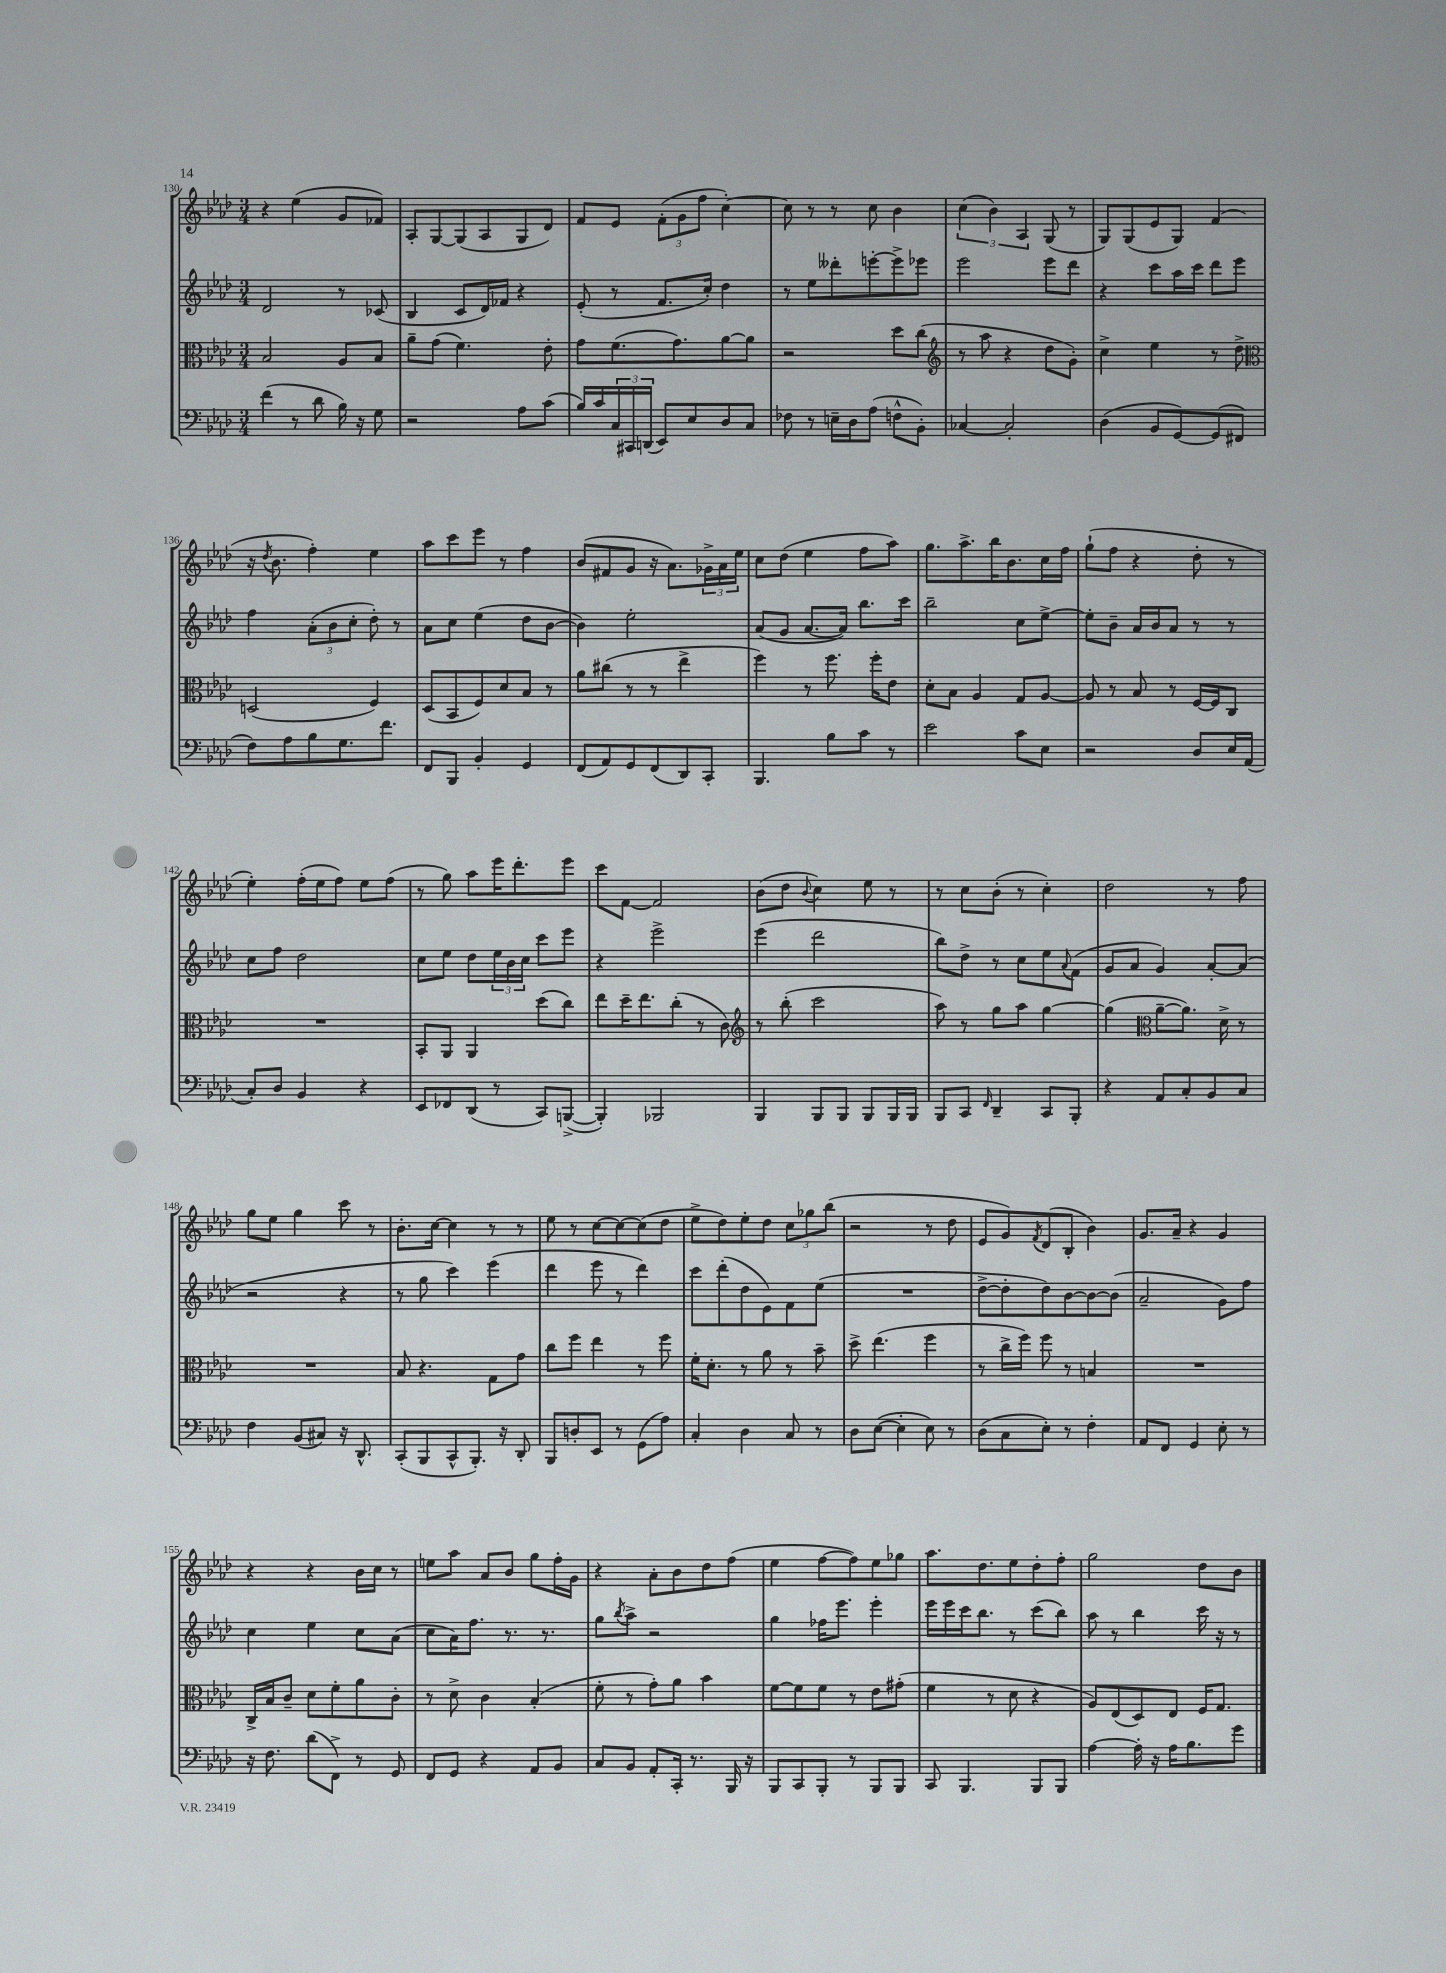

**kern	**kern	**kern	**kern
*staff4	*staff3	*staff2	*staff1
*clefF4	*clefC3	*clefG2	*clefG2
*k[b-e-a-d-]	*k[b-e-a-d-]	*k[b-e-a-d-]	*k[b-e-a-d-]
*M3/4	*M3/4	*M3/4	*M3/4
(4f\	2B-/	2d-/	4r
8r	.	.	(4ee-\
8d-\	.	.	.
16B-\)	8A-/L	8r	8g/L
16r	.	.	.
8G\	8B-/J	(8c-/	8f-/J)
=	=	=	=
2r	8a-~\L	4B-/	8A-'/L
.	(8g\J	.	[8G/
.	4.f\)	8c/L	(8G/]
.	.	16d-/L)	8A-/
.	.	16f-/JJ	.
8A-\L	.	4r	8G/
(8c\J	8e-'\	.	8d-/J)
=	=	=	=
16B-/LL)	8g\L	(8e-'/	8f/L
16c/	.	.	.
24C/	(8.f\	8r	8e-/J
24CC#/	.	.	.
(24DD/JJ	.	.	.
8EE-/L)	.	8.f/L	(12f'\L
.	8.g\)	.	.
.	.	.	12g\
8E-/	.	.	.
.	.	.	12ff\J
.	.	16cc'/Jk)	.
8D-/	[8a-\	4dd-\	[4cc'\)
8C/J	8a-\]J	.	.
=	=	=	=
8F-\	2r	8r	8cc\]
8r	.	8ee-\L	8r
16E~\LL	.	8ddd--'\	8r
16D-\J	.	.	.
(8A-\J	.	[8eee'\	8cc\
8F^^\L	8dd-\L	8eee^\]	4b-\
8BB-'\J)	(8cc\J	8eee-\J	.
=	=	=	=
*	*clefG2	*	*
[4C-/	8r	2eee-\	(6cc\
.	8aa-\	.	.
.	.	.	6b-\)
2C-'/]	4r	.	.
.	.	.	6A-/
.	8dd-\L	8eee-\L	(8G/
.	8g'\J)	8ddd-\J	8r
=	=	=	=
(4D-\	4cc^\	4r	8G/L)
.	.	.	(8G/
8BB-/L	4ee-\	8ccc\L	8e-/
[8GG/)	.	16aa-\L	8G/J)
.	.	16ccc\JJ	.
(8GG/]	8r	8ddd-\L	(4f/
8FF#/J	8dd-^\	8eee-\J	.
=	=	=	=
*	*clefC3	*	*
8F\L)	(2D/	4ff\	16r
.	.	.	8qdd-/
.	.	.	8.b-\
8A-\	.	.	.
8B-\	.	(12a-'\L	4ff'\)
.	.	12b-\	.
8.G\	.	.	.
.	.	12cc'\J	.
.	4F/)	8dd-'\)	4ee-\
8.f\J	.	.	.
.	.	8r	.
=	=	=	=
8FF/L	(8D-/L	8a-\L	8aa-\L
8BBB-/J	8BB-/	8cc\J	8ccc\
4BB-'/	8F/)	(4ee-\	8eee-\J
.	8d-/	.	8r
4GG/	8B-/J	8dd-\L	4ff\
.	8r	[8b-\J	.
=	=	=	=
(8FF/L	8a-\L	4b-\])	(8b-/L
8AA-/)	(8cc#\J	.	8f#/
8GG/	8r	2ee-'\	8g/J
(8FF/	8r	.	16r
.	.	.	8.a-\L)
8DD-/)	4ee-^\	.	.
8CC'/J	.	.	24g-^\L
.	.	.	24a-\
.	.	.	24ee-\JJ
=	=	=	=
4.BBB-/	4ff\)	(8a-/L	8cc\L
.	.	8g/J	(8dd-\J
.	8r	[8.a-/L	4ee-\
8B-\L	8.ff\	.	.
.	.	16a-/]Jk)	.
8c\J	.	8.bb-\L	8ff\L
.	16ff'\LK	.	.
8r	8e-\J	.	8aa-\J)
.	.	16ccc\Jk	.
=	=	=	=
2e-\	8d-'\L	2bb-~\	8.gg\L
.	8B-\J	.	.
.	.	.	8.aa-^\
.	4A-/	.	.
.	.	.	16bb-\K
.	.	.	8.b-\
8c\L	8G/L	8cc\L	.
8E-\J	[8A-/J	[8ee-^\J	16cc\L
.	.	.	16ff\JJ
=	=	=	=
2r	8A-/]	8ee-'\]L	(8gg`\L
.	8r	8b-~\J	8ff\J
.	8B-/	16a-/LL	4r
.	.	16b-/J	.
.	8r	8a-/J	.
8D-/L	[16F/LL	8r	8dd-'\
.	16F/]J	.	.
16E-/L	8C/J	8r	8r
(16AA-/JJ	.	.	.
=	=	=	=
8C'/L)	2.r	8cc\L	4ee-'\)
8D-/J	.	8ff\J	.
4BB-/	.	2dd-\	(16ff'\LL
.	.	.	16ee-\J
.	.	.	8ff\J)
4r	.	.	8ee-\L
.	.	.	(8ff\J
=	=	=	=
8EE-/L	8BB-'/L	8cc\L	8r
8FF-/	8AA-/J	8ee-\J	8gg\)
(8DD-/J	4AA-/	8dd-\L	8aa-\L
8r	.	24ee-\L	16eee-\K
.	.	24b-\	.
.	.	.	8.ddd-'\
.	.	24cc\JJ	.
8CC/L)	(8dd-\L	8ccc\L	.
([8BBB^/J	8cc\J)	8eee-\J	8eee-\J
=	=	=	=
4BBB'/])	8ee-\L	4r	8ccc\L
.	16dd-~\K	.	[8f\J
.	8.ee-\	.	.
2BBB-/	.	2eee-^\	2f/]
.	(8cc'\J	.	.
.	8r	.	.
.	8c\)	.	.
=	=	=	=
*	*clefG2	*	*
4BBB-/	8r	(4eee-\	(8b-\L
.	(8bb-'\	.	8dd-\J
.	.	.	8qqb-/
8BBB-/L	2ccc\	2ddd-\	4cc\)
8BBB-/J	.	.	.
8BBB-/L	.	.	8ee-\
16BBB-/L	.	.	8r
16BBB-/JJ	.	.	.
=	=	=	=
8BBB-/L	8aa-\)	8bb-\L)	8r
8CC/J	8r	8dd-^\J	8cc\L
16qqFF/	.	.	.
4DD-~/	8gg\L	8r	(8b-'\J
.	8aa-\J	8cc\L	8r
8CC/L	[4gg\	8ee-\	4cc'\)
.	.	8qqa-/	.
8BBB-'/J	.	(8f\J	.
=	=	=	=
4r	(4gg\]	8g/L	2dd-\
.	.	8a-/J	.
*	*clefC3	*	*
8AA-/L	[8a-~\L	4g/)	.
8C'/	8.a-\]J)	.	.
8BB-/	.	[8a-'/L	8r
.	16d-^\	.	.
8C/J	8r	(8a-/]J	8ff\
=	=	=	=
4F\	2.r	2r	8gg\L
.	.	.	8ee-\J
(8BB-/L	.	.	4gg\
8C#/J)	.	.	.
16r	.	4r	8ccc\
8.DD-^^/	.	.	.
.	.	.	8r
=	=	=	=
(8CC'/L	8B-/	8r	8.b-'\L
8BBB-/	4.r	8gg\	.
.	.	.	[16cc\Jk
8CC^^/	.	4ccc\)	4cc\]
8.BBB-'/J)	.	.	.
.	8G\L	(4eee-\	8r
16r	.	.	.
8DD-'/	8g\J	.	8r
=	=	=	=
8BBB-/L	8cc\L	4ddd-\	8ee-\
8D'/	8ff\J	.	8r
8EE-/J	4ee-\	8eee-\	[8cc\L
8r	.	8r	8cc\_
(8GG\L	8r	4ddd-\)	(8cc\]
8A-\J)	8ff\	.	8dd-\J
=	=	=	=
4C'/	16f'\LK	8ccc\L	8ee-^\L
.	8.d-'\J	.	.
.	.	(8ddd-'\	8dd-\)
4D-\	8r	8dd-\	8ee-'\
.	8a-\	8e-\)	8dd-\J
8C/	8r	8f\	12cc\L
.	.	.	12gg-\
8r	8b-~\	(8ee-\J	.
.	.	.	(12bb-\J
=	=	=	=
8D-\L	8dd-^\	2.r	2r
([8E-\J	(4.ee-\	.	.
4E-'\]	.	.	.
8E-\)	4ff\	.	8r
8r	.	.	8dd-\
=	=	=	=
(8D-\L	8r	[8dd-^\L	8e-/L
8C\	16cc^\LL	8dd-'\]	8g/)
.	16ff\JJ)	.	.
.	.	.	8qf/
8E-'\J)	8ff\	8dd-\)	(8d-/
8r	8r	[8b-\	8B-'/J
4F'\	4B/	8b-\_	4b-\)
.	.	(8b-\]J	.
=	=	=	=
8AA-/L	2.r	2a-~/	8.g/L
8FF/J	.	.	.
.	.	.	16a-~/Jk
4GG/	.	.	4r
8E-'\	.	8g\L)	4g/
8r	.	8ff\J	.
=	=	=	=
16r	16C^/LL	4cc\	4r
8.F\	16B-/J	.	.
.	8c~/J	.	.
(8d-\L	8d-\L	4ee-\	4r
8FF^\J)	8f'\	.	.
8r	8a-\	8cc\L	16b-\LL
.	.	.	16cc\JJ
8GG/	8c'\J	(8a-\J	8r
=	=	=	=
8FF/L	8r	8cc\L	8ee\L
8GG/J	8d-^\	16a-\K)	8aa-\J
.	.	8.ff\J	.
4r	4c\	.	8a-/L
.	.	8.r	8b-/J
8AA-/L	(4B-'/	.	8gg\L
.	.	8.r	.
8BB-/J	.	.	16ff'\L
.	.	.	16g\JJ
=	=	=	=
8C/L	8f'\	8gg\L	4r
.	.	8qbb-/	.
8BB-/J	8r	8aa-^\J	.
8AA-'/L	8g'\L)	2r	8a-'\L
16CC'/Jk	8a-\J	.	8b-\
8.r	.	.	.
.	4b-\	.	8dd-\
16BBB-/	.	.	(8ff\J
16r	.	.	.
=	=	=	=
8BBB-/L	[8f\L	4gg\	4ee-\
8CC/	8f\]	.	.
8BBB-'/J	8f\J	16ff-\LK	[8ff\L
.	.	8.eee-\J	.
8r	8r	.	8ff\])
8BBB-/L	8e-\L	4eee-'\	8ee-\
8BBB-/J	(8g#'\J	.	8gg-\J
=	=	=	=
8CC/	4f\	16eee-\LL	8.aa-\L
.	.	16eee-\	.
4.BBB-/	.	16ccc\J	.
.	.	8.bb-\J	8.dd-\
.	8r	.	.
.	8d-\	8r	8ee-\
8BBB-/L	4r	(8ccc\L	8dd-'\
8BBB-/J	.	8bb-\J)	8ff'\J
=	=	=	=
[4A-\	8A-/L)	8aa-\	2gg\
.	(8E-/	8r	.
16A-'\]	8D-/)	4bb-\	.
16r	.	.	.
16A-\LK	8E-/J	.	.
8.B-\	.	.	.
.	16F/LK	16ccc\	8dd-\L
.	8.G/J	16r	.
8g\J	.	8r	8b-\J
==	==	==	==
*-	*-	*-	*-
